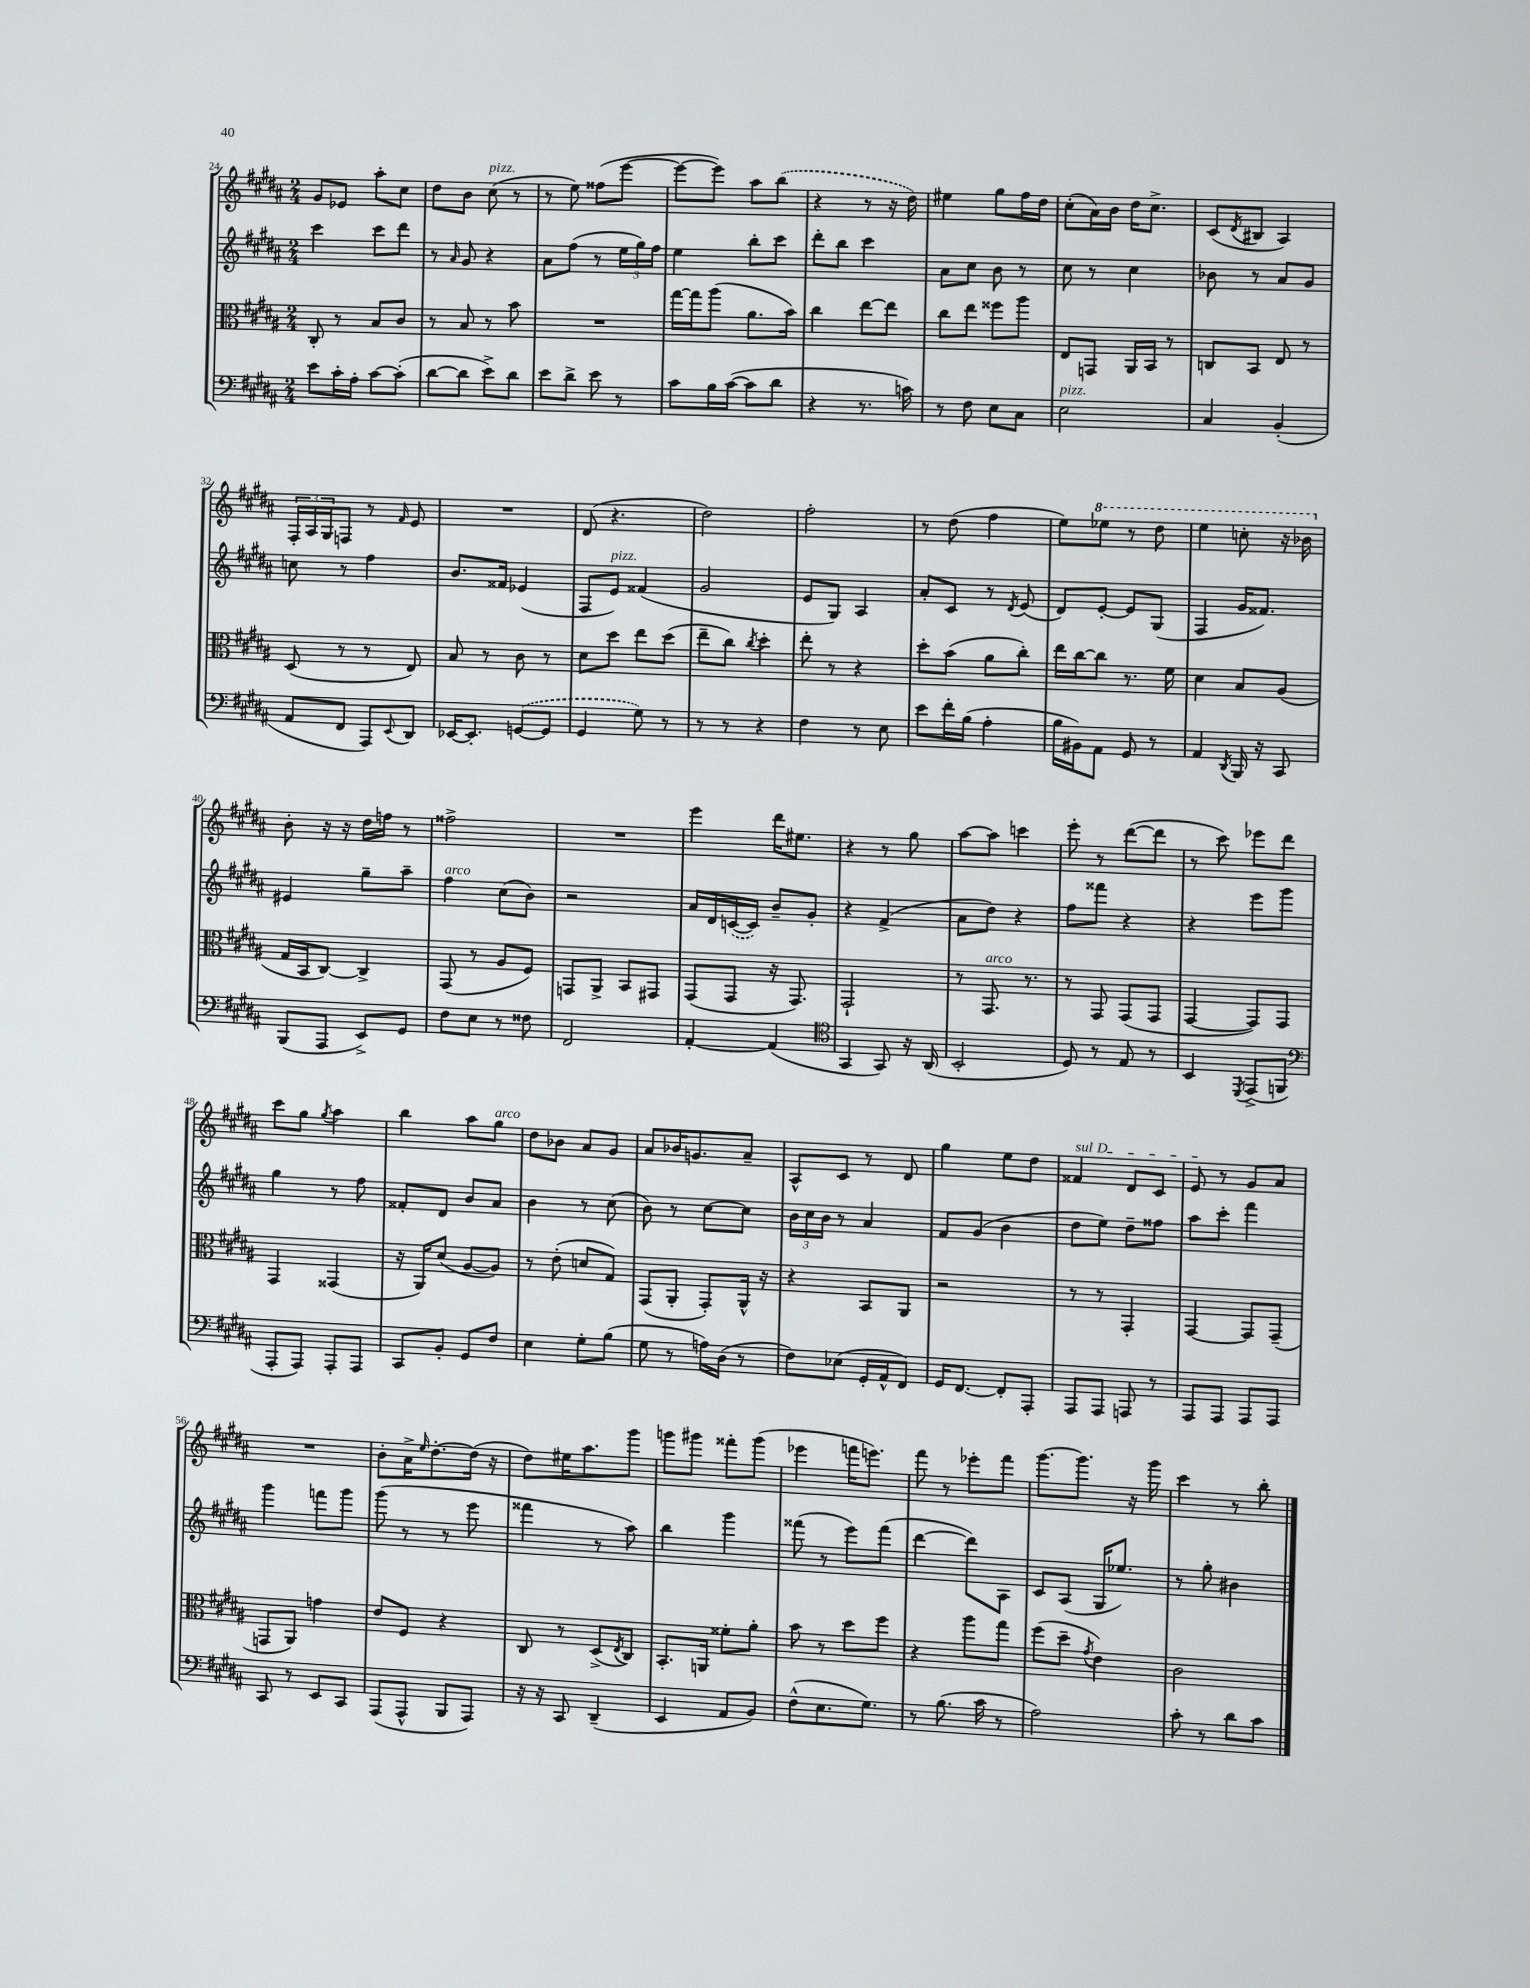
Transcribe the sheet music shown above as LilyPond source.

<<
\new StaffGroup <<
\new Staff = "s0" {
    \clef treble \key b \major \numericTimeSignature \time 2/4
    gis'8 ees'8 ais''8-. cis''8 |
    dis''8 b'8 cis''8^\markup { \italic "pizz." }( r8 |
    r8 e''8) fisis''8( e'''8~ |
    e'''8~ e'''8) ais''8 \once \slurDashed b''8( |
    r4 r8 r16 dis''16) |
    eis''4 gis''8 fis''16 dis''16 |
    cis''8-.( ais'16) b'16 dis''16 cis''8.-> |
    cis'8( \acciaccatura { dis'8 } bis8 ais4) |
    \tuplet 3/2 { fis16-. ais16 gis16 } f8 r8 \grace { fis'16 } e'8 |
    R2 |
    dis'8( r4. |
    dis''2) |
    fis''2-. |
    r8 dis''8( fis''4 |
    e''8) \ottava #1 ees'''8 r8 dis'''8 |
    e'''4 c'''8-. r16 bes''16 \ottava #0 |
    b'8-. r16 r16 dis''16 f''16 r8 |
    fisis''2-> |
    R2 |
    e'''4 dis'''16 eis''8. |
    r4 r8 gis''8 |
    ais''8~ ais''8 c'''4 |
    e'''8-. r8 dis'''8~( dis'''8 |
    r8 cis'''8) ees'''8 dis'''8 |
    cis'''8 gis''8 \acciaccatura { gis''8 } ais''4 |
    b''4 ais''8 gis''8^\markup { \italic "arco" } |
    dis''8 bes'8 ais'8 gis'8 |
    ais'8 bes'16 g'8. ais'8-- |
    ais8-^ cis'8 r8 dis'8 |
    gis''4 e''8 dis''8 |
    \once \override TextSpanner.bound-details.left.text = \markup { \italic "sul D" } fisis'4\startTextSpan dis'8 cis'8 |
    e'8\stopTextSpan r8 gis'8 ais'8 |
    R2 |
    b'8-. ais'16-> \grace { e''16 } dis''8.~-. dis''16( r16 |
    dis''8) eis''16 ais''8. gis'''8 |
    g'''8 gis'''8 fisis'''8-. gis'''8( |
    ees'''4 f'''16 e'''8.) |
    fis'''8 r8 ees'''8-. fis'''8 |
    gis'''8.~ gis'''8. r16 gis'''16 |
    cis'''4 r8 b''8-. \bar "|." |
}
\new Staff = "s1" {
    \clef treble \key b \major \numericTimeSignature \time 2/4
    cis'''4 cis'''8 dis'''8 |
    r8 \grace { ais'16 } gis'8 r4 |
    ais'8 fis''8( r8 \tuplet 3/2 { e''16 gis''16) fis''16 } |
    e''4 b''8-. cis'''8 |
    dis'''8-. b''8 cis'''4 |
    ais'8 cis''8 b'8 r8 |
    cis''8 r8 cis''4 |
    bes'8 r8 ais'8 gis'8 |
    c''8 r8 fis''4 |
    b'8. fisis'16 ees'4( |
    fis8 e'8^\markup { \italic "pizz." }) fisis'4( |
    gis'2 |
    e'8 gis8) ais4 |
    ais'8-. cis'8 r8 \acciaccatura { dis'8 } e'8( |
    dis'8) e'8~-. e'8 gis8( |
    fis4 gis'16 fisis'8.) |
    eis'4 gis''8-- ais''8-- |
    fis''4^\markup { \italic "arco" } cis''8( b'8) |
    r2 |
    ais'16 dis'16 \once \slurDashed c'16~( c'16) b'8-- gis'8-. |
    r4 fis'4->( |
    ais'8 dis''8) r4 |
    fis''8 fisis'''8 r4 |
    r4 e'''8 gis'''8 |
    gis''4 r8 fis''8 |
    fisis'8-. dis'8 b'8 ais'8 |
    b'4 r8 cis''8( |
    b'8) r8 cis''8~ cis''8 |
    \tuplet 3/2 { b'16 cis''16 b'16 } r8 ais'4 |
    fis'8 gis'8( b'4 |
    dis''8 e''8) dis''8-- fisis''8 |
    ais''8 cis'''8-. fis'''4 |
    gis'''4 f'''8 gis'''8 |
    gis'''8( r8 r8 e'''8 |
    fisis'''4 r8 ais''8) |
    b''4 gis'''4 |
    fisis'''8( r8 e'''8) fisis'''8( |
    dis'''4~ dis'''8) ais8 |
    cis'8 ais8( gis16 ees''8.) |
    r8 gis''8-. bis'4 \bar "|." |
}
\new Staff = "s2" {
    \clef alto \key b \major \numericTimeSignature \time 2/4
    cis8-. r8 b8 cis'8 |
    r8 b8 r8 b'8 |
    R2 |
    gis''16~ gis''16 ais''8( ais'8. b'16) |
    cis''4 e''8~ e''8 |
    cis''8 e''8 fisis''8 ais''8 |
    e8 g,8 ais,16 b,16 r8 |
    c8 b,8 e8 r8 |
    dis8( r8 r8 e8) |
    b8 r8 cis'8 r8 |
    dis'8 dis''8 e''8 dis''8( |
    e''8-- cis''8) \acciaccatura { cis''8 } dis''4-. |
    e''8-. r8 r4 |
    dis''8-. b'8( ais'8 cis''8-.) |
    e''16 cis''16~ cis''8 r8. fis'16 |
    dis'4 b8 ais8( |
    gis16 b,16 cis8~) cis4-> |
    gis,8( r8 ais8 fis8) |
    g,8 ais,8-> b,8 gis,8 |
    gis,8( gis,8 r16 gis,8.) |
    gis,2-! |
    r8 gis,8.^\markup { \italic "arco" } r8. |
    r8 gis,8 gis,8( gis,8 |
    gis,4~ gis,8) gis,8 |
    gis,4 gisis,4( |
    r16 ais,16) dis'8( ais8~ ais8) |
    r8 e'8-.( d'8 gis8) |
    gis,8( ais,8-. gis,8-.) ais,16-^ r16 |
    r4 b,8 ais,8 |
    r2 |
    r8 r8 gis,4-. |
    gis,4~ gis,8 gis,8--( |
    g,8 ais,8) g'4 |
    e'8 fis8 r4 |
    cis8 r8 dis8->( \acciaccatura { e8 } cis8) |
    b,8.-. a,16 fisis'8-. ais'8-. |
    b'8 r8 dis''8 fis''8 |
    r4 ais''8 gis''8 |
    fis''8( dis''8-- \acciaccatura { gis'8 } e'4) |
    cis'2 \bar "|." |
}
\new Staff = "s3" {
    \clef bass \key b \major \numericTimeSignature \time 2/4
    e'8 cis'16-. ais16-. cis'8~ cis'8-.( |
    dis'8~ dis'8 e'8->) dis'8 |
    e'8 dis'8-> e'8 r8 |
    cis'8 b16 cis'16~( cis'8 dis'8 |
    r4 r8. c'16) |
    r8 fis8 e8 cis8 |
    e2^\markup { \italic "pizz." } |
    cis4 b,4-.( |
    ais,8 fis,8 ais,,8) \appoggiatura { e,8 } dis,8 |
    ees,16~ ees,8.-. \once \slurDashed g,8~( g,8 |
    gis,4 gis8) r8 |
    r8 r8 r4 |
    fis4 r8 e8 |
    e'8 fis'16-. b16( ais4-. |
    b16 bis,16) ais,8 gis,8 r8 |
    ais,4 \acciaccatura { dis,8 } b,,16 r16 cis,8 |
    b,,8( ais,,8 e,8->) gis,8 |
    fis8 e8 r8 fisis8 |
    fis,2 |
    ais,4~-. ais,4( |
    \clef tenor gis,4 gis,8) r16 ais,16( |
    b,2-. |
    dis8) r8 e8 r8 |
    b,4 \acciaccatura { dis,8 } e,8->( f,8 |
    \clef bass ais,,8-. ais,,8) ais,,8-. ais,,8 |
    cis,8 b,8-. gis,8 fis8 |
    e4 gis8-. b8( |
    gis8 r8 a16) dis16( r8 |
    fis8) ees8( gis,16-. ais,16-^ fis,8) |
    gis,16 fis,8.~ fis,8-. ais,,8-. |
    ais,,8 ais,,8 a,,8 r8 |
    ais,,8 ais,,8 ais,,8 ais,,8 |
    cis,8 r8 e,8 cis,8 |
    ais,,8( ais,,8-^ b,,8 ais,,8) |
    r16 r16 cis,8 dis,4--( |
    e,4 ais,8 b,8) |
    fis8-^( e8. gis8.) |
    r8 b8.( cis'16 r8 |
    ais2) |
    cis'8-. r8 dis'8 cis'8 \bar "|." |
}
>>
>>
\layout { \context { \Score currentBarNumber = #24 } }
